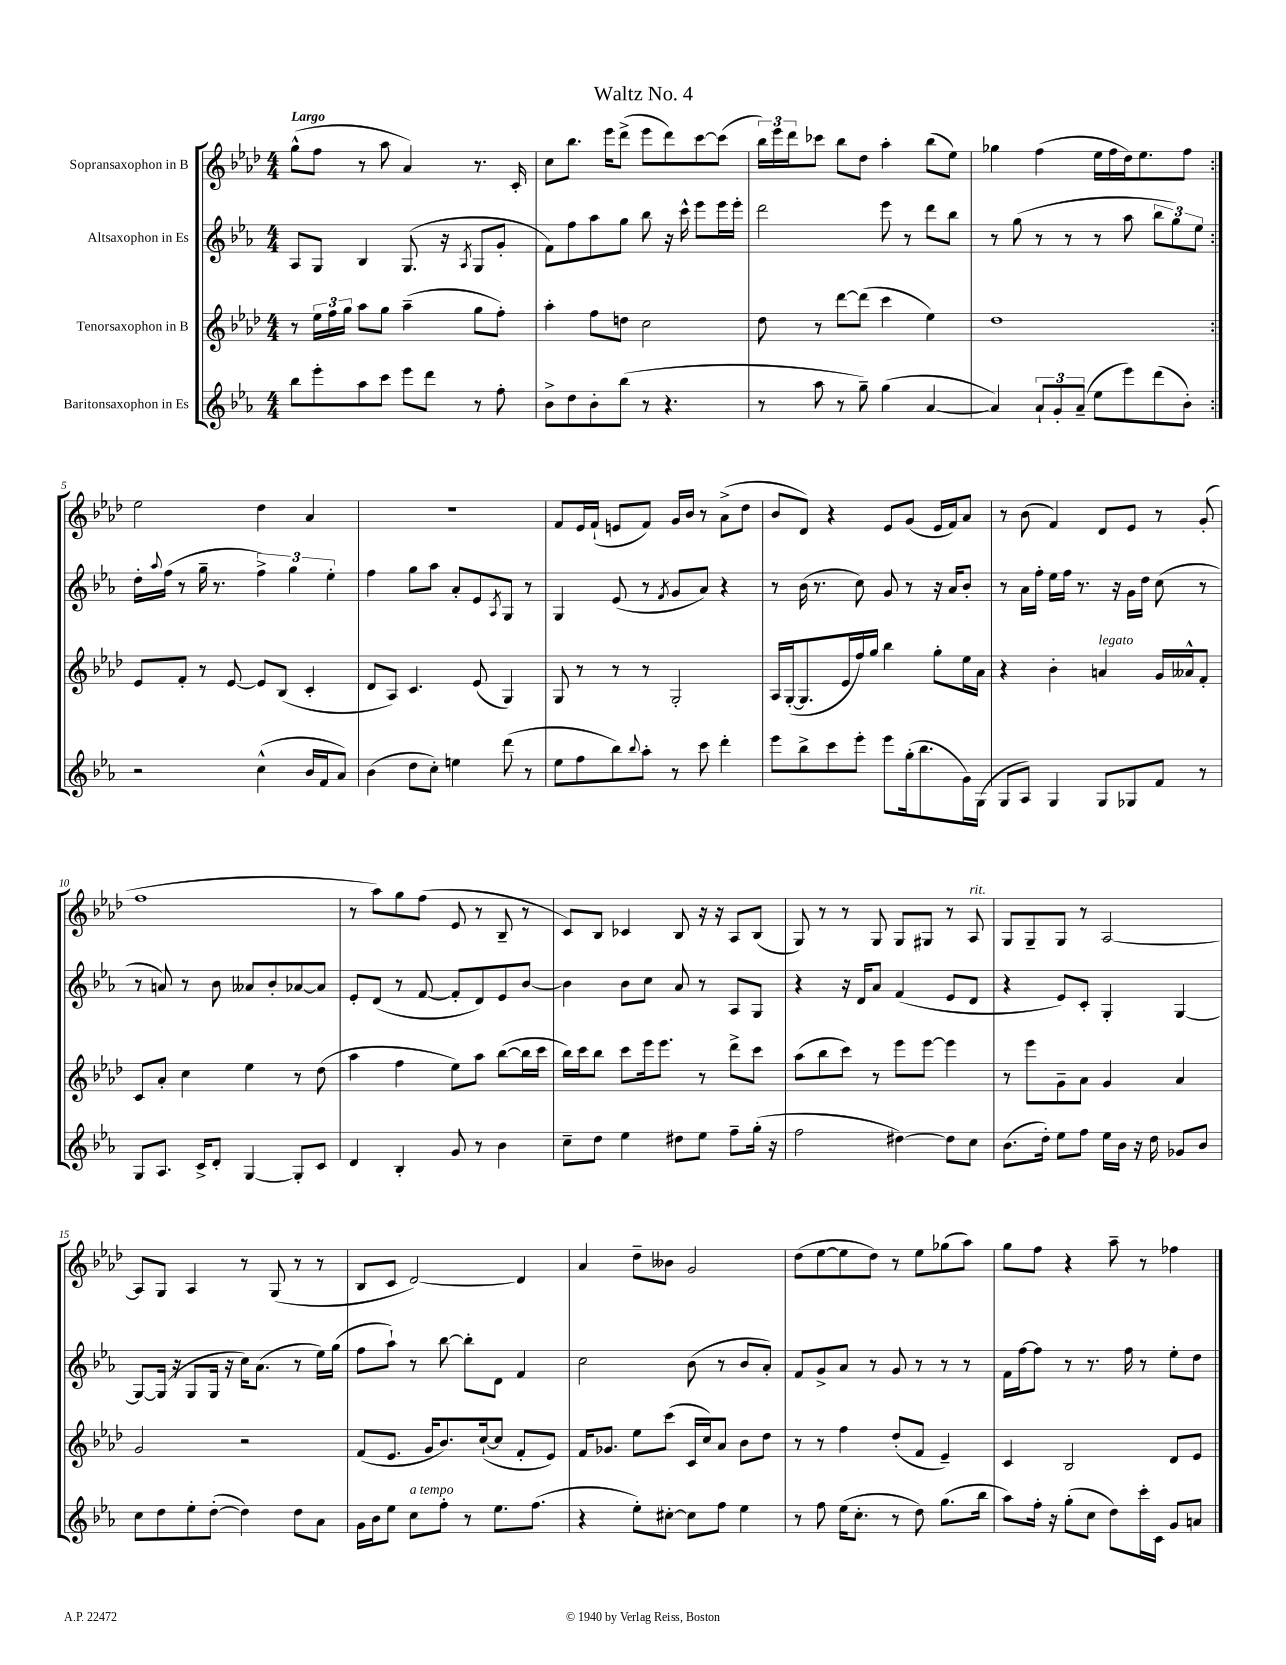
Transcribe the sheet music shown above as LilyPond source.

\header { title = "Waltz No. 4" }
<<
\new StaffGroup <<
\new Staff = "s0" \with { instrumentName = "Sopransaxophon in B" } {
    \clef treble \key aes \major \numericTimeSignature \time 4/4 \tempo "Largo"
    \repeat volta 2 { g''8-^( f''8 r8 aes''8 aes'4) r8. c'16-. |
    c''8 bes''8. ees'''16 des'''8->( ees'''8 des'''8) c'''8~ c'''8( |
    \tuplet 3/2 { bes''16) ees'''16 des'''16 } ces'''8 bes''8 des''8 aes''4-. bes''8( ees''8) |
    ges''4 f''4( ees''16 f''16 des''16) ees''8. f''8 | }
    ees''2 des''4 aes'4 |
    r1 |
    f'8 ees'16 f'16-!( e'8 f'8) g'16 bes'16 r8 aes'8->( des''8 |
    bes'8 des'8) r4 ees'8 g'8( ees'16 f'16) aes'8 |
    r8 bes'8( f'4) des'8 ees'8 r8 g'8-.( |
    f''1 |
    r8 aes''8) g''8 f''8( ees'8 r8 bes8-- r8 |
    c'8) bes8 ces'4 bes8 r16 r16 aes8 bes8( |
    g8) r8 r8 g8 g8 gis8 r8 aes8^\markup { \italic "rit." } |
    g8 g8-- g8 r8 aes2~ |
    aes8 g8 aes4 r8 g8( r8 r8 |
    bes8 c'8 des'2~) des'4 |
    aes'4 des''8-- beses'8 g'2 |
    des''8( ees''8~ ees''8 des''8) r8 ees''8 ges''8( aes''8) |
    g''8 f''8 r4 aes''8-- r8 fes''4 \bar "|." |
}
\new Staff = "s1" \with { instrumentName = "Altsaxophon in Es" } {
    \clef treble \key ees \major \numericTimeSignature \time 4/4
    \repeat volta 2 { aes8 g8 bes4 g8.( r16 \acciaccatura { aes8 } g8 g'8-. |
    f'8) f''8 aes''8 g''8 bes''8 r16 c'''16-^ ees'''8 ees'''16 ees'''16-. |
    d'''2 ees'''8 r8 d'''8 bes''8 |
    r8 g''8( r8 r8 r8 aes''8 \tuplet 3/2 { bes''8 g''8) ees''8 } | }
    d''16-. \appoggiatura { aes''8 } f''16( r8 g''16-- r8. \tuplet 3/2 { f''4->) g''4 ees''4-. } |
    f''4 g''8 aes''8 aes'8-. ees'8 \acciaccatura { aes8 } g8 r8 |
    g4 ees'8( r8 \acciaccatura { f'8 } g'8 aes'8) r4 |
    r8 bes'16( r8. c''8) g'8 r8 r16 aes'16 bes'8-. |
    r8 aes'16 f''16-. ees''16 f''16 r8. r16 g'16 d''16 c''8( r8 |
    r8 a'8) r8 bes'8 aeses'8 bes'8-. aes'8~ aes'8 |
    ees'8-. d'8( r8 f'8~ f'8-. d'8) ees'8 bes'8~ |
    bes'4 bes'8 c''8 aes'8 r8 aes8 g8 |
    r4 r16 d'16 aes'8 f'4( ees'8 d'8 |
    r4 ees'8) c'8-. g4-. g4~ |
    g8~ g16( r16 g8 g16 r16 c''16) aes'8.( r8 ees''16) g''16( |
    f''8 aes''8-!) r8 bes''8~ bes''8-. d'8 f'4 |
    c''2 bes'8( r8 bes'8 aes'8-.) |
    f'8 g'8-> aes'8 r8 g'8 r8 r8 r8 |
    f'16 f''16~ f''8 r8 r8. f''16 r8 ees''8-. d''8 \bar "|." |
}
\new Staff = "s2" \with { instrumentName = "Tenorsaxophon in B" } {
    \clef treble \key aes \major \numericTimeSignature \time 4/4
    \repeat volta 2 { r8 \tuplet 3/2 { ees''16 f''16 g''16 } aes''8 g''8 aes''4--( g''8 f''8-.) |
    aes''4-. f''8 d''8 c''2 |
    des''8 r8 des'''8~ des'''8( c'''4 ees''4) |
    des''1 | }
    ees'8 f'8-. r8 ees'8~ ees'8 bes8( c'4-. |
    des'8 aes8) c'4. ees'8( g4) |
    g8 r8 r8 r8 g2-. |
    aes16 g16~-.( g8. ees'16 f''16) g''16 bes''4 g''8-. ees''16 aes'16 |
    r4 bes'4-. a'4^\markup { \italic "legato" } g'16 aeses'16-^ f'8-. |
    c'8 aes'8-. c''4 ees''4 r8 des''8( |
    aes''4 f''4 ees''8) aes''8 bes''8~( bes''16 c'''16 |
    bes''16) c'''16 bes''8 c'''8 ees'''16 ees'''8. r8 des'''8-> c'''8 |
    aes''8( bes''8 c'''8) r8 ees'''8 ees'''8~ ees'''4 |
    r8 ees'''8 g'8-- aes'8 g'4 aes'4 |
    g'2 r2 |
    f'8( ees'8. g'16 bes'8.) c''16~-!( c''8 f'8-. ees'8) |
    f'16 ges'8. ees''8 c'''8( c'16 c''16) aes'8 bes'8 des''8 |
    r8 r8 f''4 des''8-.( f'8 ees'4--) |
    c'4 bes2 des'8 ees'8 \bar "|." |
}
\new Staff = "s3" \with { instrumentName = "Baritonsaxophon in Es" } {
    \clef treble \key ees \major \numericTimeSignature \time 4/4
    \repeat volta 2 { bes''8 ees'''8-. aes''8 c'''8 ees'''8 d'''8 r8 f''8-. |
    bes'8-> d''8 bes'8-. bes''8( r8 r4. |
    r8 aes''8 r8 g''8--) g''4( aes'4~ |
    aes'4) \tuplet 3/2 { aes'8-! g'8-. aes'8--( } ees''8 ees'''8) d'''8( bes'8-.) | }
    r2 c''4-^( bes'16 f'16 aes'8) |
    bes'4( d''8 c''8-.) e''4 d'''8( r8 |
    ees''8 f''8 bes''8) \appoggiatura { bes''8 } aes''8-. r8 c'''8 d'''4-. |
    ees'''8 bes''8-> c'''8 ees'''8-. ees'''8 g''16-.( bes''8. g'16) g16( |
    g8 aes8) g4 g8 ges8 f'8 r8 |
    g8 aes8. c'16-> d'8-. g4~ g8-. c'8 |
    d'4 bes4-. g'8 r8 bes'4 |
    c''8-- d''8 ees''4 dis''8 ees''8 f''8-- g''16-.( r16 |
    f''2 dis''4~) dis''8 c''8 |
    bes'8.( d''16-.) ees''8 f''8 ees''16 bes'16 r16 d''16 ges'8 bes'8 |
    c''8 d''8 ees''8-. d''8~-.( d''4) d''8 aes'8 |
    g'16 bes'16 ees''8 c''8^\markup { \italic "a tempo" } f''8-. r8 ees''8. f''8.( |
    r4 ees''8-.) cis''8~-. cis''8 f''8 ees''4 |
    r8 f''8 ees''16( c''8.-. r8 d''8) g''8.( bes''16 |
    aes''8) f''16-. r16 g''8-.( c''8 d''8) c'''16-. c'16 g'8 a'8 \bar "|." |
}
>>
>>
